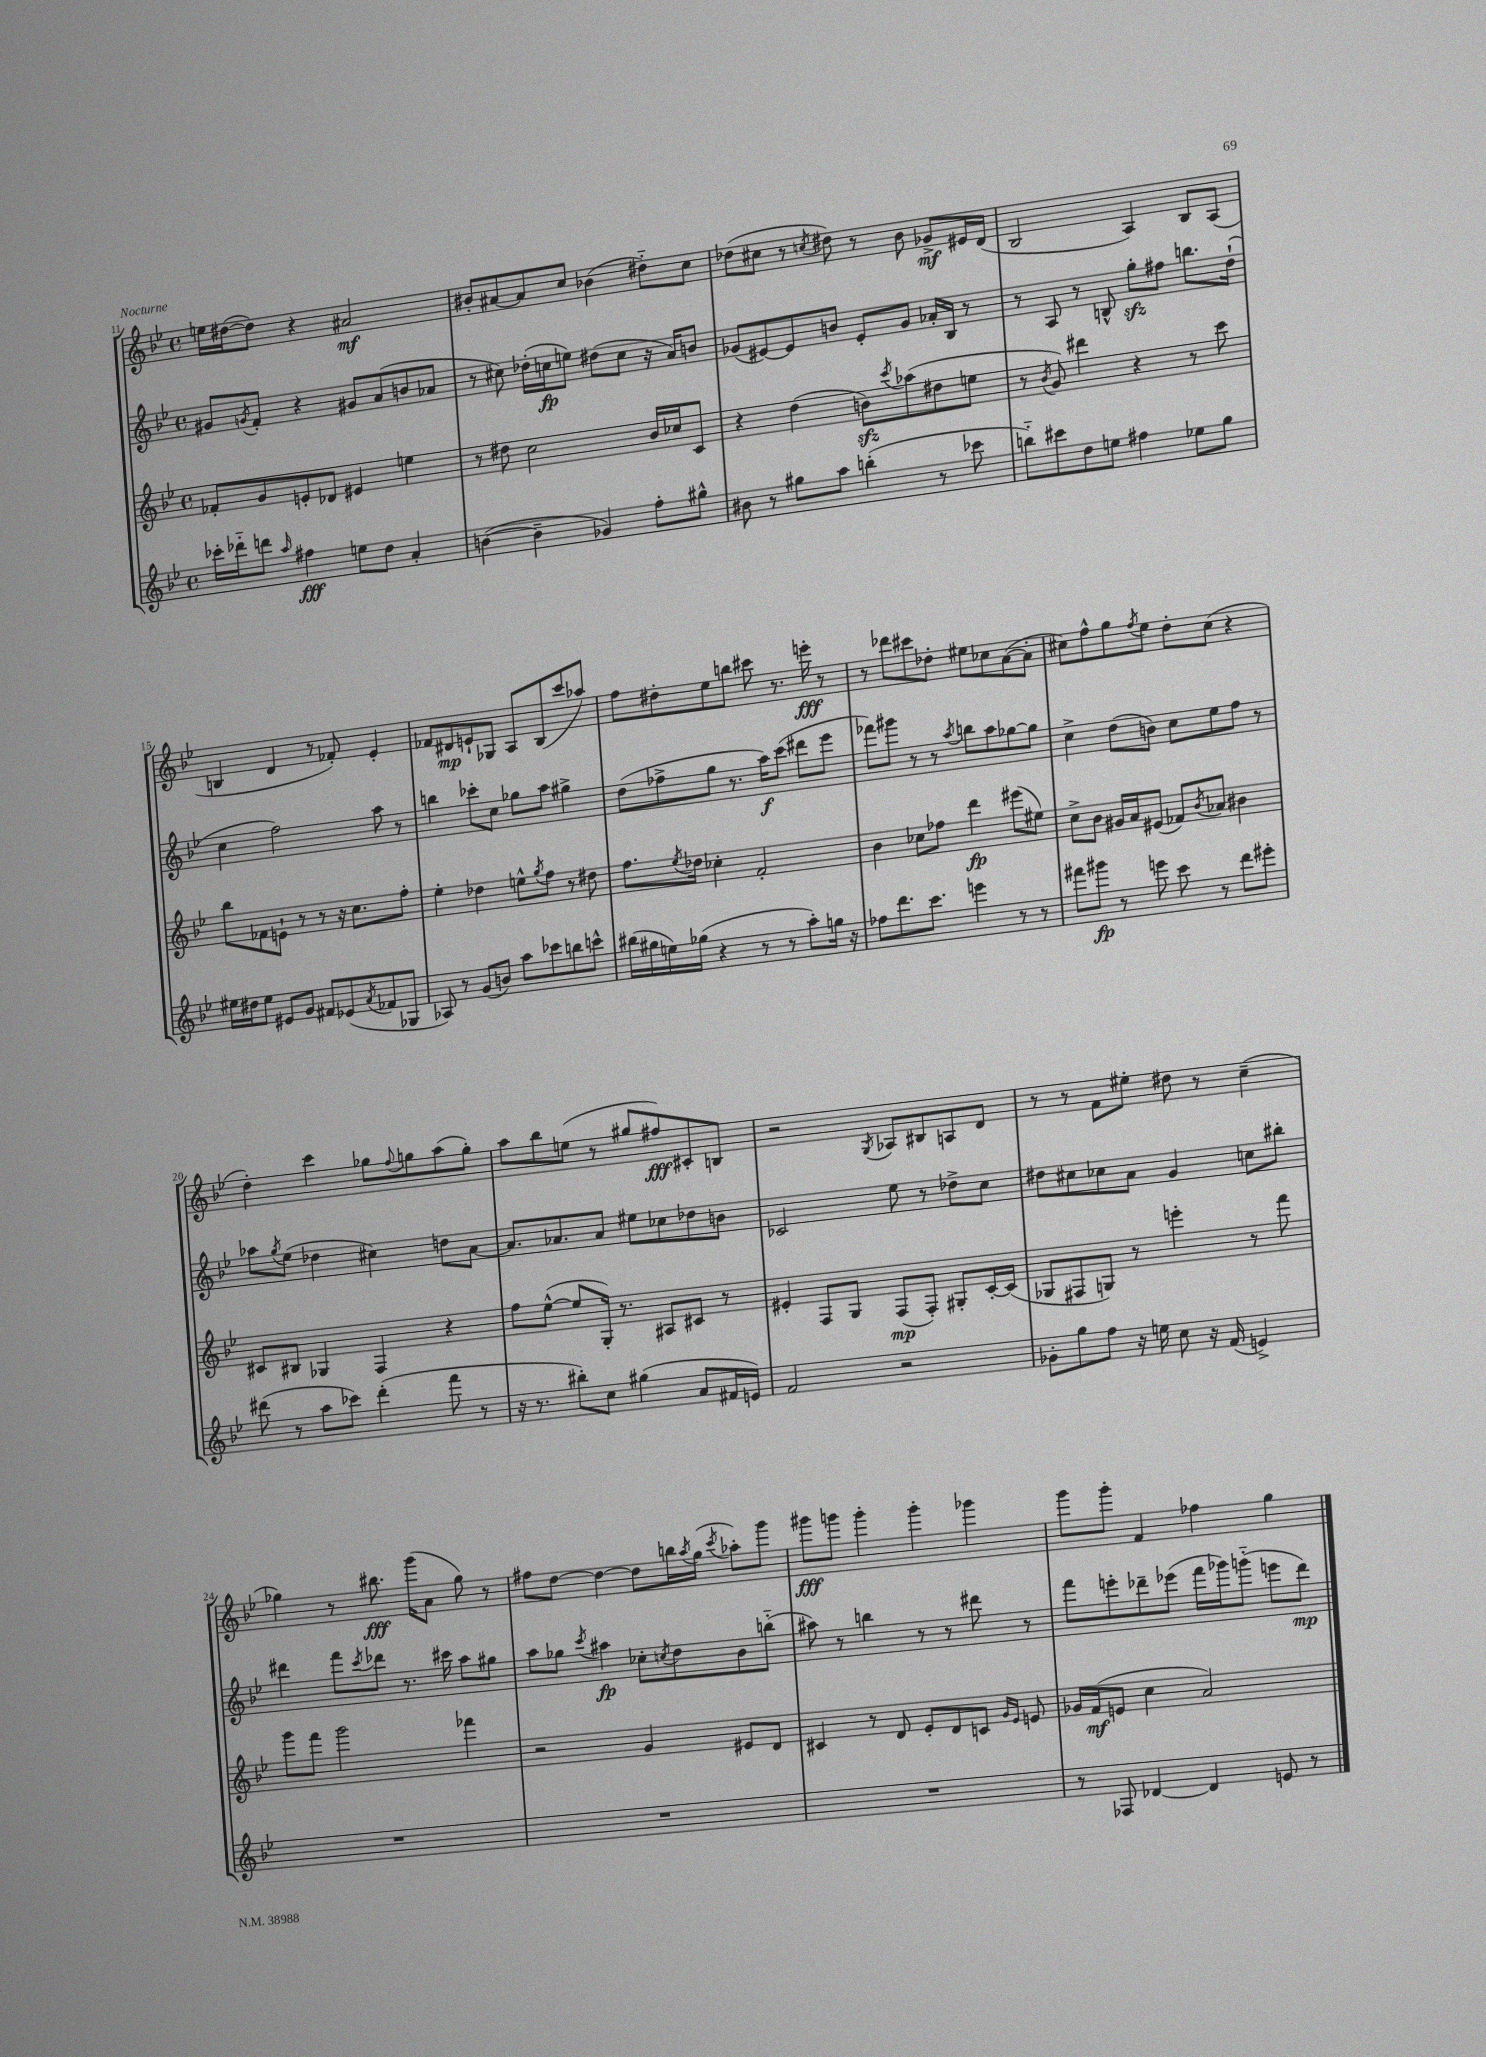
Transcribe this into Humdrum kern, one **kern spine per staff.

**kern	**kern	**kern	**kern
*staff4	*staff3	*staff2	*staff1
*clefG2	*clefG2	*clefG2	*clefG2
*k[b-e-]	*k[b-e-]	*k[b-e-]	*k[b-e-]
*M4/4	*M4/4	*M4/4	*M4/4
*met(c)	*met(c)	*met(c)	*met(c)
16ccc-'	8f-'	8g#	16ee
16ddd-'~	.	.	([16dd#
.	.	8qg	.
8ddd	8g	8f'	8dd#])
16qqaa	.	.	.
4ff#	8e'	4r	4r
.	8d-	.	.
8ee	4e#	8g#	2a#
8dd	.	(8a	.
4a'	4ee	8b	.
.	.	8a-	.
=	=	=	=
([4b	8r	8r	8b#'
.	8dd#	8cc#)	[8a#
4b~]	2cc	(16dd-'	8a#]
.	.	16cc	.
.	.	8ee)	8cc
4g-)	.	(8dd#	(4b-
.	.	8cc	.
8ff'	16b-	16r	8dd#'~)
.	16cc-	16a)	.
8gg#^^	8c	8b	8cc
=	=	=	=
8b#	4r	(8g-	(8dd-
8r	.	[8e#)	8cc#
8gg#	(4dd	8e#]	8r
.	.	.	8qcc
8aa	.	8b	8dd#)
(4bb'	8b)	8e#'	8r
.	8qccc	.	.
.	(8aa-	8g-	8b-
8r	8dd#	16a-'	8g-^
.	.	16B-	.
8ccc-	8ee	8r	16e#
.	.	.	(16d
=	=	=	=
8bb'~)	8r	8r	2B-
.	8qb-	.	.
8ccc#	8g)	8A	.
8dd	4ddd#	8r	.
8ee	.	8B^^	.
4ff#	4r	8gg'	4A)
.	.	8ff#	.
8ee-	8r	8.bb	8B-
8gg	8ccc	.	(8A
.	.	(16dd`	.
=	=	=	=
16ee#	8bb-	4cc	4B
16dd#	.	.	.
8ee#	8f-	.	.
8e#	8e`	2ff)	4d
8g	8r	.	.
8f#	8r	.	8r
(8e-	16r	.	8f-')
.	8.cc	.	.
8qa	.	.	.
8f-	.	8aa	4e-'
8G-	8ff'	8r	.
=	=	=	=
8A-)	4ee-'	4bb	8f-
8r	.	.	8d#
(8g	4dd-	8ccc-'	8e`
8b)	.	8cc	8G-
8aa	8ee^^	8gg-	8A
.	8qgg	.	.
8ccc-	8ff	8aa	(8B-
8bb	8r	4gg#^	8ccc
8ccc^^	8dd#	.	8aa-)
=	=	=	=
(16bb#	8.ff	(8dd	8ff
16gg#	.	.	.
16ee)	.	8ff-^	8dd#'
.	8qee-	.	.
(16gg-	16dd-	.	.
4r	4cc-'	8gg	8ee-
.	.	8.r	8bb
8r	2f'	.	8ccc#
.	.	16aa)	.
8r	.	(8ccc	8.r
8aa')	.	8ddd#	.
.	.	.	16eee'
16gg	.	8eee-	8r
16r	.	.	.
=	=	=	=
8ff-	4b-	8fff-)	8r
8.ddd	.	8ggg#	8ddd-
.	8cc-	8r	8ccc#
8.ccc	.	.	.
.	8ff-	8r	8dd-'
.	.	8qaa	.
4eee	4ddd	8bb	8ee#
.	.	8aa	8cc-
8r	(8eee#	[8gg-	([8a
8r	8ee#)	8gg-]	8a']
=	=	=	=
8fff#	8cc^	4cc^	8cc#)
8ggg#	8b-	.	8ff^^
8r	16g#	(8dd	8gg
.	16a	.	.
.	.	.	8qff
8eee	(8e#	8b)	8ee-
8ccc	8f-)	8cc	8dd'
.	8qb-	.	.
8r	8a-	8ee-	(8cc#
8ddd	4b#	8ff	4r
8eee#'	.	8r	.
=	=	=	=
(8ddd#	8c#	8aa-	4dd')
.	.	8qgg	.
8r	8B#	(8ee-	.
8aa	4G-	4dd-	4ccc
8ccc-)	.	.	.
(4ddd#'	4F	4cc#)	8gg-
.	.	.	8qqff
.	.	.	8gg
8fff	4r	8dd	(8aa
8r	.	[8a	8gg')
=	=	=	=
16r	8ff	8.a]	8aa
8.r	.	.	.
.	([8ee-^^	.	8bb-
.	.	8.a-	.
8bb#')	8ee-]	.	(8ee
8cc	16G')	8a-	8r
.	8.r	.	.
(4gg#	.	8ee#	8gg#
.	8A#	8cc-	8ff#)
8a	8c#	8dd-	8c#'
16f#	8r	8b	8B
16e)	.	.	.
=	=	=	=
2f	4e#'	2c-	2r
.	8F	.	.
.	8G	.	.
.	.	.	8qG
2r	(8F	8ee-	8A-
.	8F')	8r	8B#
.	8G#'	8dd-^	8A
.	[16c'	8cc	8d
.	(16c]	.	.
=	=	=	=
8g-'	8G-	8dd#	8r
8gg	8F#	8cc#	8r
8ff	8G)	8cc-	8f
16r	8r	8a	8ee#'
16ee	.	.	.
8cc	4eee'	4g	8dd#
16r	.	.	8r
(16f	.	.	.
4e^)	8r	8cc	(4cc~
.	8fff	8bb#'	.
=	=	=	=
1r	8ggg	4ddd#	4gg-)
.	8fff	.	.
.	2ggg	8fff	8r
.	.	8qccc	.
.	.	8ddd-	8.bb#
.	.	8.r	.
.	.	.	(16ggg
.	.	.	8a
.	.	16ccc#	.
.	4fff-	8aa	8gg-)
.	.	8gg#	8r
=	=	=	=
1r	2r	8aa	8ff#
.	.	8gg-	[8dd
.	.	8qccc	.
.	.	4aa#	4dd_
.	4g	8cc-'	8dd]
.	.	8qcc	.
.	.	8dd	16bb
.	.	.	8qaa
.	.	.	(16gg
.	.	.	8qccc
.	8e#	8b-	8aa-')
.	8d	(8bb'~	8ggg
=	=	=	=
1r	4c#	8aa#)	8ggg#
.	.	8r	8ggg
.	8r	4bb	4ggg'
.	8d	.	.
.	8e-'	8r	4ggg'
.	8d	8r	.
.	8c	8ddd#	4ggg-
.	16qqg	.	.
.	16qqe-	.	.
.	8e	8r	.
=	=	=	=
8r	16g-	8fff	8ggg
.	(16f	.	.
8F-	8e	8eee'	8ggg'
[4d-	4cc	8ddd-~	4f
.	.	(8eee-	.
4d-]	2a)	16fff	4ff-
.	.	16ggg-)	.
.	.	(8ggg'~	.
8e	.	8eee	4gg
8r	.	8ddd-)	.
==	==	==	==
*-	*-	*-	*-
